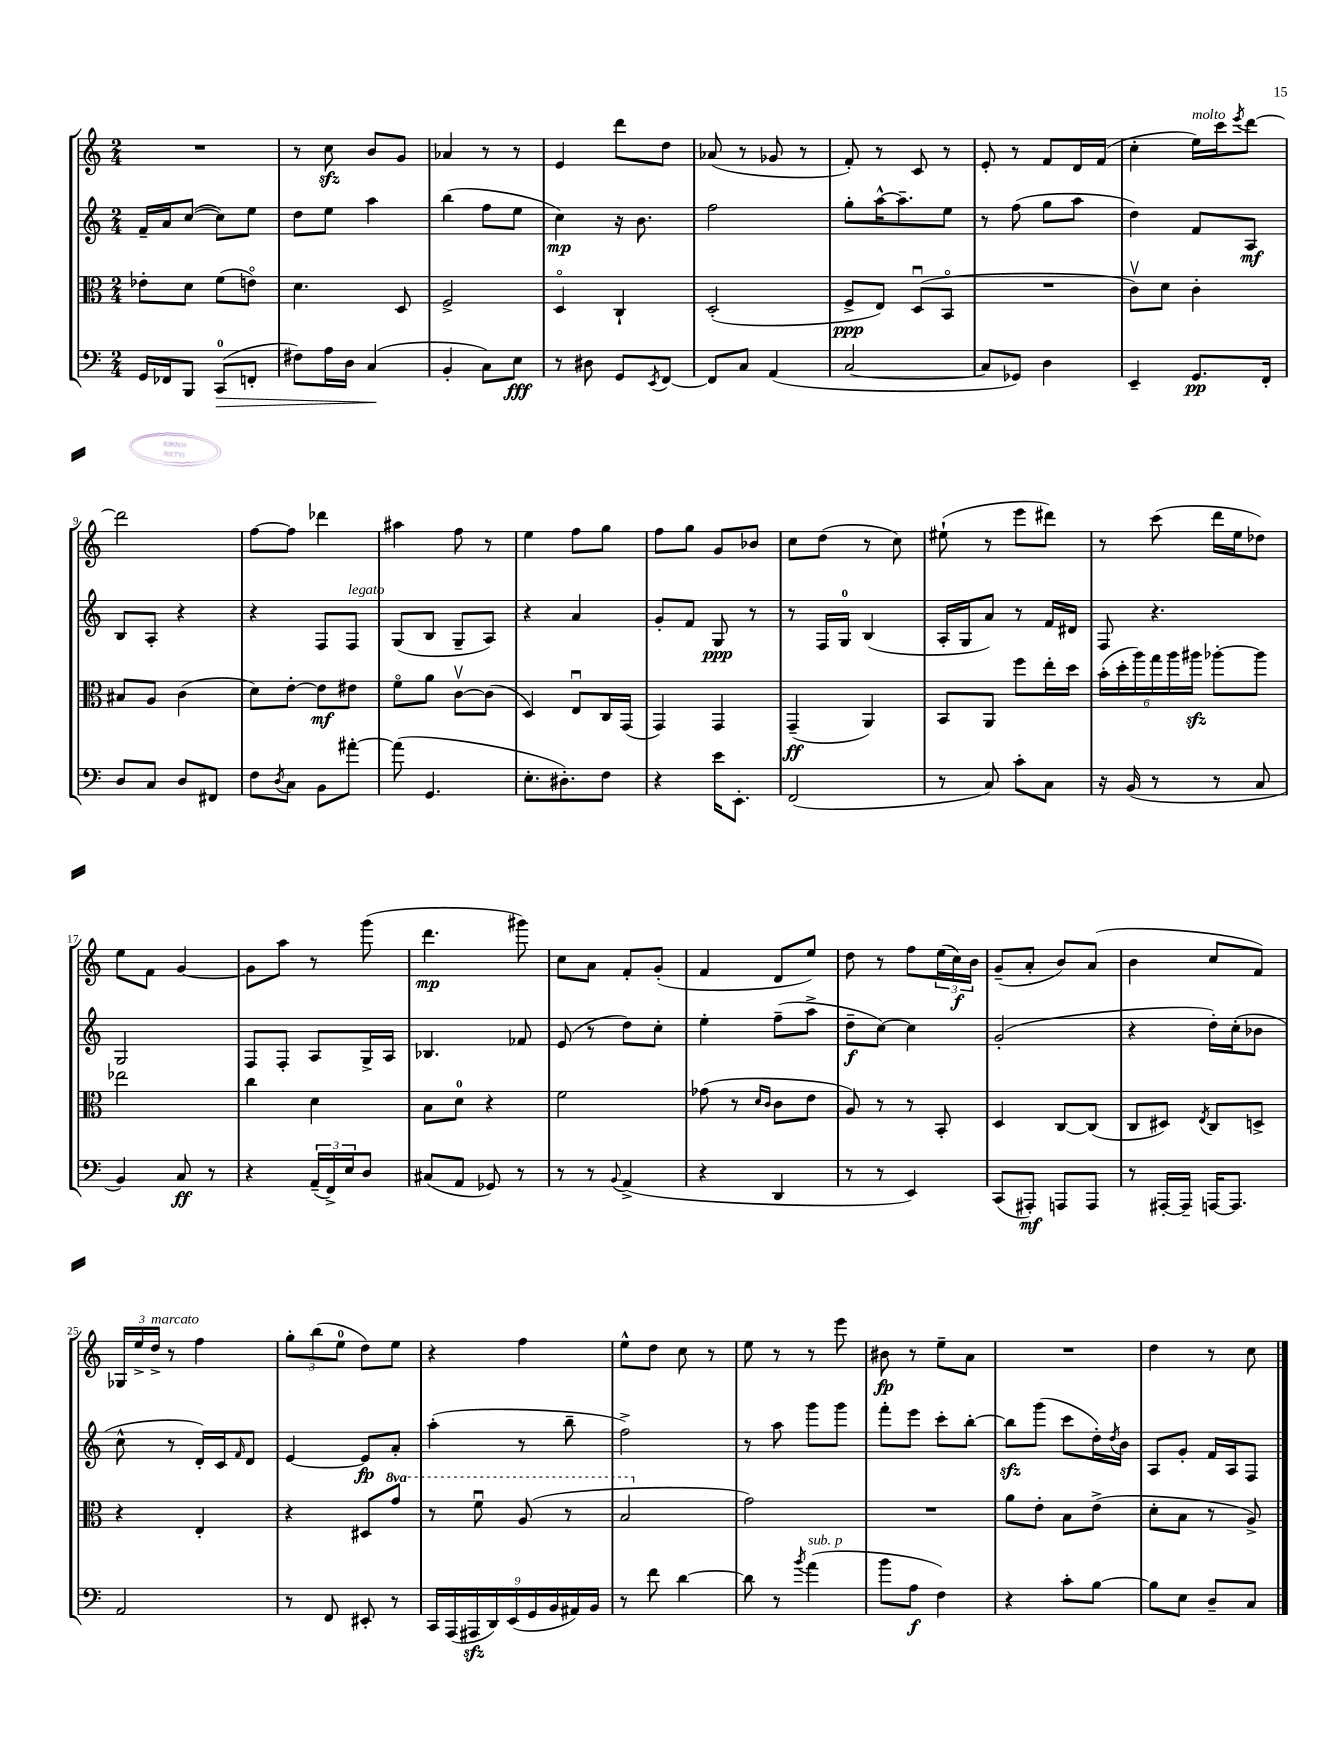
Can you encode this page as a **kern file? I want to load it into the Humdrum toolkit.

**kern	**kern	**kern	**kern
*staff4	*staff3	*staff2	*staff1
*clefF4	*clefC3	*clefG2	*clefG2
*k[]	*k[]	*k[]	*k[]
*M2/4	*M2/4	*M2/4	*M2/4
16GG	8e-'	16f~	2r
16FF-	.	16a	.
8BBB	8d	([8cc	.
(8CC	(8f	8cc])	.
8FF'	8eo)	8ee	.
=	=	=	=
8F#)	4.d	8dd	8r
16A	.	8ee	8cc
16D	.	.	.
(4C	.	4aa	8b
.	8D	.	8g
=	=	=	=
4BB'	2F^	(4bb	4a-
8C)	.	8ff	8r
8E	.	8ee	8r
=	=	=	=
8r	4Do	4cc)	4e
8D#	.	.	.
8GG	4C`	16r	8ddd
.	.	8.b	.
8qEE	.	.	.
[8FF	.	.	8dd
=	=	=	=
8FF]	(2D'	2ff	(8a-
8C	.	.	8r
(4AA	.	.	8g-
.	.	.	8r
=	=	=	=
[2C	8F^	8gg'	8f')
.	8E)	[16aa^^	8r
.	.	8.aa~]	.
.	(8Du	.	8c
.	8BBo	8ee	8r
=	=	=	=
8C]	2r	8r	8e'
8GG-)	.	(8ff	8r
4D	.	8gg	8f
.	.	8aa	16d
.	.	.	(16f
=	=	=	=
4EE~	8cv)	4dd)	4cc'
.	8d	.	.
8.GG	4c'	8f	16ee)
.	.	.	16ccc
.	.	.	8qeee
.	.	8A	[8ddd
16FF'	.	.	.
=	=	=	=
8D	8B#	8B	2ddd]
8C	8A	8A'	.
8D	(4c	4r	.
8FF#	.	.	.
=	=	=	=
8F	8d)	4r	[8ff
8qD	.	.	.
8C	[8e'	.	8ff]
8BB	8e]	8F	4ddd-
[8a#'	8e#	8F	.
=	=	=	=
(8a#]	8fo	(8G	4aa#
4.GG	8a	8B	.
.	[8cv	8G~	8ff
.	(8c]	8A)	8r
=	=	=	=
8.E'	4D)	4r	4ee
8.D#')	.	.	.
.	8Eu	4a	8ff
8F	16C	.	8gg
.	(16GG	.	.
=	=	=	=
4r	4GG)	8g'	8ff
.	.	8f	8gg
16e	4GG	8G	8g
8.EE'	.	.	.
.	.	8r	8b-
=	=	=	=
(2FF	(4GG~	8r	8cc
.	.	16F	(8dd
.	.	16G	.
.	4AA)	(4B	8r
.	.	.	8cc)
=	=	=	=
8r	8BB	16A'	(8ee#`
.	.	16G	.
8C)	8AA	8a)	8r
8c'	8ff	8r	8eee
8C	16ee'	16f	8ddd#)
.	16dd	16d#	.
=	=	=	=
16r	(24b'	8F	8r
.	24dd'	.	.
(16BB	.	.	.
.	24aa)	.	.
8r	24gg	4.r	(8ccc
.	24aa	.	.
.	24aa#	.	.
8r	[8aa-'	.	16ddd
.	.	.	16ee
8C	8aa-]	.	8dd-)
=	=	=	=
4BB)	2ee-	2G	8ee
.	.	.	8f
8C	.	.	[4g
8r	.	.	.
=	=	=	=
4r	4cc	8F	8g]
.	.	8F'	8aa
(24AA~	4d	8A	8r
24FF^)	.	.	.
24E	.	.	.
8D	.	16G^	(8ggg
.	.	16A	.
=	=	=	=
(8C#	8B	4.B-	4.ddd
8AA	8d	.	.
8GG-)	4r	.	.
8r	.	8f-	8ggg#)
=	=	=	=
8r	2f	(8e	8cc
8r	.	8r	8a
8qqBB	.	.	.
(4AA^	.	8dd)	8f'
.	.	8cc'	(8g'
=	=	=	=
4r	(8g-	4ee'	4f
.	8r	.	.
.	16qqd	.	.
.	16qqc	.	.
4DD	8c	(8ff~	8d
.	8e	8aa^	8ee)
=	=	=	=
8r	8A)	8dd~	8dd
8r	8r	[8cc)	8r
4EE)	8r	4cc]	8ff
.	8BB'	.	(24ee
.	.	.	24cc)
.	.	.	24b
=	=	=	=
(8CC	4D	(2g'	(8g~
8AAA#')	.	.	8a'
8AAA	[8C	.	8b)
8AAA	(8C]	.	(8a
=	=	=	=
8r	8C	4r	4b
[16AAA#'	8D#)	.	.
16AAA#~]	.	.	.
.	8qE	.	.
[16AAA	8C	16dd')	8cc
8.AAA]	.	(16cc'	.
.	8D^	8b-	8f)
=	=	=	=
2AA	4r	8cc^^	24G-
.	.	.	24ee^
.	.	.	24dd^
.	.	8r	8r
.	4E'	16d')	4ff
.	.	16c	.
.	.	16qqf	.
.	.	8d	.
=	=	=	=
8r	4r	[4e	12gg'
.	.	.	(12bb
8FF	.	.	.
.	.	.	12ee
8EE#'	8D#	8e]	8dd)
8r	8gg	8a'	8ee
=	=	=	=
18CC	8r	(4aa'	4r
(18AAA	.	.	.
18AAA#	.	.	.
.	8ffu	.	.
18DD)	.	.	.
(18EE	.	.	.
.	(8a	8r	4ff
18GG	.	.	.
18BB	.	.	.
.	8r	8bb~	.
18AA#)	.	.	.
18BB	.	.	.
=	=	=	=
8r	2b	2ff^)	8ee^^
8f	.	.	8dd
[4d	.	.	8cc
.	.	.	8r
=	=	=	=
8d]	2g)	8r	8ee
8r	.	8aa	8r
8qb	.	.	.
(4a	.	8ggg	8r
.	.	8ggg	8eee
=	=	=	=
8b	2r	8fff'	8b#
8A	.	8eee	8r
4F)	.	8ccc'	8ee~
.	.	[8bb'	8a
=	=	=	=
4r	8a	8bb]	2r
.	8e'	(8ggg	.
8c'	8B	8ccc	.
[8B	(8e^	16dd')	.
.	.	8qdd	.
.	.	16b	.
=	=	=	=
8B]	8d'	8A	4dd
8E	8B	8g'	.
8D~	8r	16f	8r
.	.	16A	.
8C	8A^)	8F	8cc
==	==	==	==
*-	*-	*-	*-
